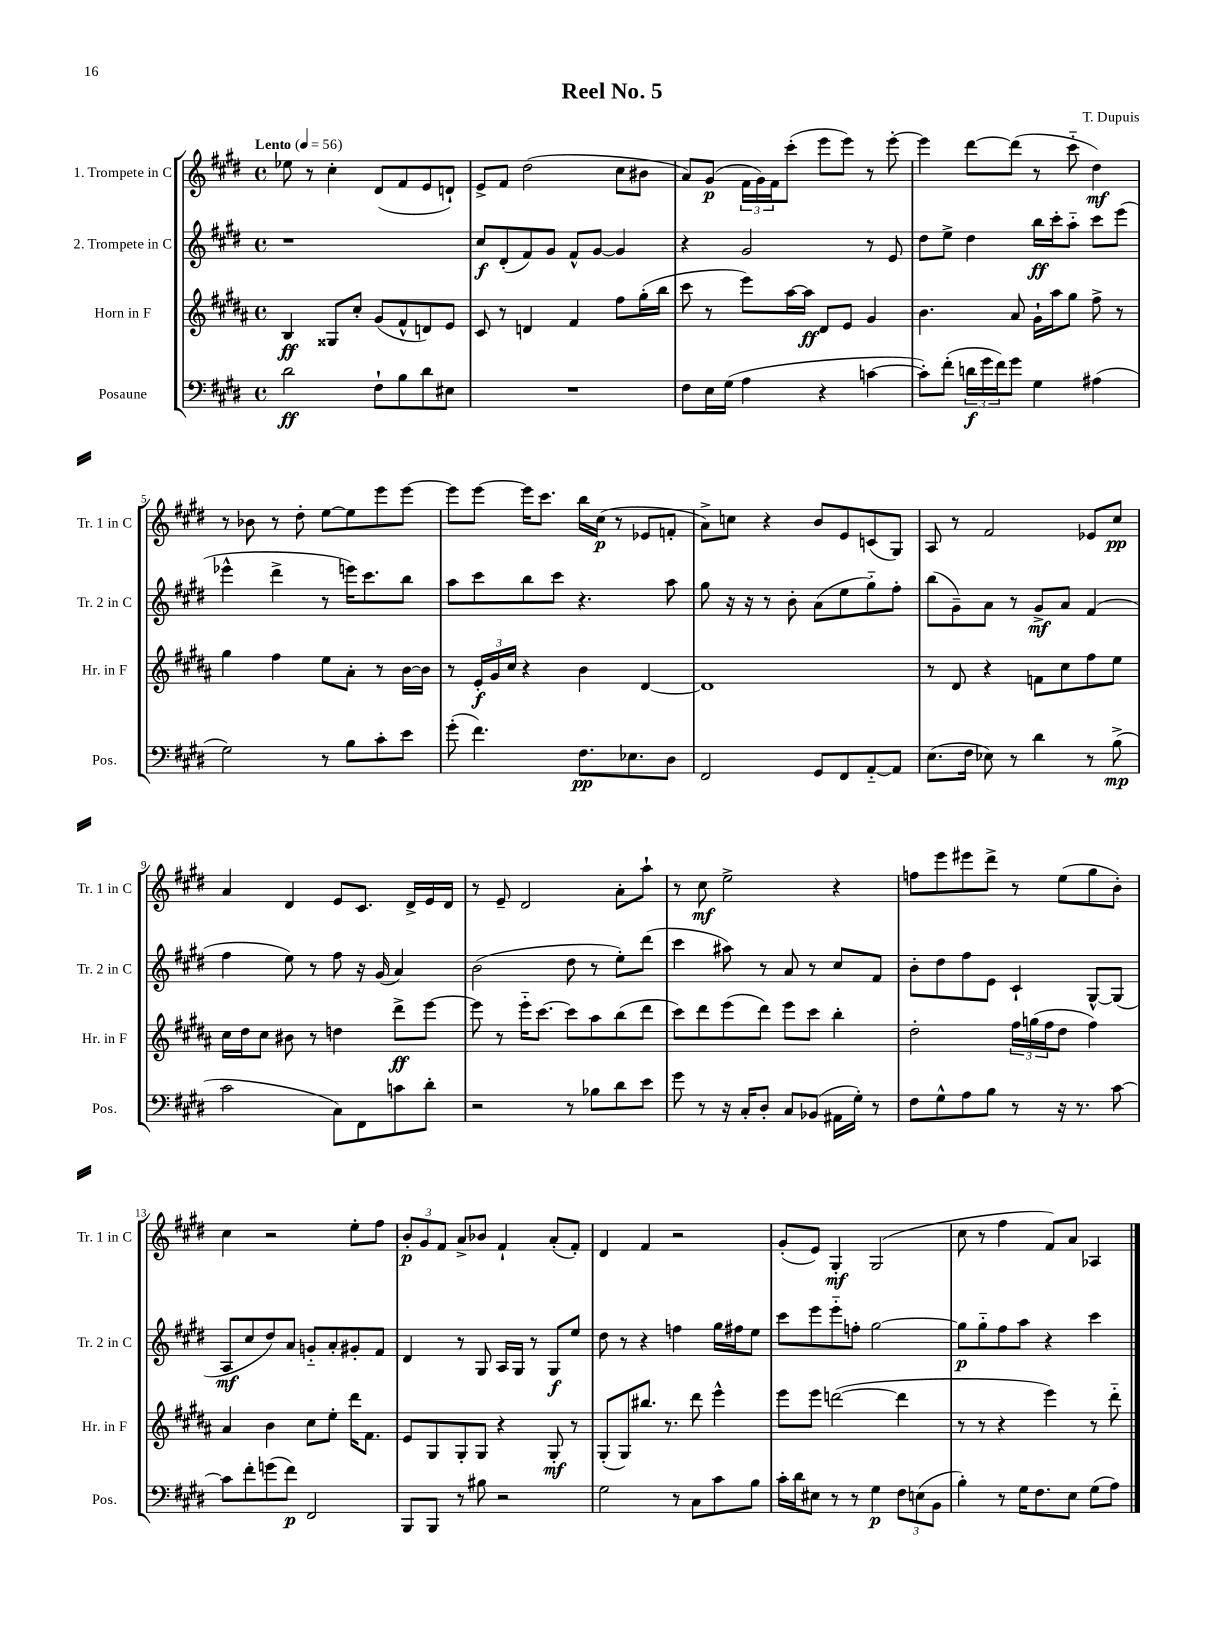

**kern	**dynam	**kern	**dynam	**kern	**dynam	**kern	**dynam
*part4	*part4	*part3	*part3	*part2	*part2	*part1	*part1
*staff4	*staff4	*staff3	*staff3	*staff2	*staff2	*staff1	*staff1
*I"Posaune	*	*I"Horn in F	*	*I"2. Trompete in C	*	*I"1. Trompete in C	*
*I'Pos.	*	*I'Hr. in F	*	*I'Tr. 2 in C	*	*I'Tr. 1 in C	*
*clefF4	*	*clefG2	*	*clefG2	*	*clefG2	*
*k[f#c#g#d#]	*	*k[f#c#g#d#a#]	*	*k[f#c#g#d#]	*	*k[f#c#g#d#]	*
*M4/4	*	*M4/4	*	*M4/4	*	*M4/4	*
*met(c)	*	*met(c)	*	*met(c)	*	*met(c)	*
*MM56	*	*MM56	*	*MM56	*	*MM56	*
=1	=1	=1	=1	=1	=1	=1	=1
!	!	!	!	!	!	!LO:TX:a:B:t=Lento	!
2d#\	ff	4B/	ff	1r	.	8ee-X\	.
.	.	.	.	.	.	8r	.
.	.	8G##X/L	.	.	.	4cc#'\	.
.	.	8cc#'/J	.	.	.	.	.
8F#`\L	.	(8g#/L	.	.	.	(8d#/L	.
8B\	.	8f#^^/	.	.	.	8f#/	.
8d#\	.	8dn/)	.	.	.	8e/	.
8E#X\J	.	8e/J	.	.	.	8dn`/J)	.
=2	=2	=2	=2	=2	=2	=2	=2
1r	.	8c#/	.	8cc#/L	f	8e^/L	.
.	.	8r	.	(8d#'/	.	8f#/J	.
.	.	4dn/	.	8f#/)	.	(2dd#\	.
.	.	.	.	8g#/J	.	.	.
.	.	4f#/	.	8f#^^/L	.	.	.
.	.	.	.	[8g#/J	.	.	.
.	.	8ff#\L	.	4g#/]	.	8cc#\L	.
.	.	(16gg#'\L	.	.	.	8b#X\J	.
.	.	16bb\JJ	.	.	.	.	.
=3	=3	=3	=3	=3	=3	=3	=3
8F#\L	.	8ccc#\	.	4r	.	8a/L)	.
16E\L	.	8r	.	.	.	(8g#/J	p
(16G#\JJ	.	.	.	.	.	.	.
4A\	.	8eee\L)	.	2g#/	.	24f#\LL	.
.	.	.	.	.	.	24g#\)	.
.	.	.	.	.	.	24f#\J	.
.	.	[16aa#\L	.	.	.	(8ccc#'\J	.
.	.	16aa#\JJ]	ff	.	.	.	.
4r	.	8d#/L	.	.	.	8eee\L	.
.	.	8e/J	.	.	.	8eee\J)	.
[4cn\	.	4g#/	.	8r	.	8r	.
.	.	.	.	8e/	.	[8eee'\	.
=4	=4	=4	=4	=4	=4	=4	=4
8c'\L])	.	4.b\	.	8dd#\L	.	4eee\]	.
(8f#'\J	.	.	.	8ee^\J	.	.	.
24dn\LL	f	.	.	4dd#\	.	[8ddd#\L	.
24g#\	.	.	.	.	.	.	.
24f#\J)	.	.	.	.	.	.	.
8g#\J	.	8a#/	.	.	.	(8ddd#\J]	.
4G#\	.	16g#`\LL	.	16bb\LL	ff	8r	.
.	.	16aa#\J	.	16ccc#'\J	.	.	.
.	.	8gg#\J	.	8aa\J	.	8ccc#\	.
(4A#X\	.	8ff#^\	.	8ccc#\L	.	4dd#\)	mf
.	.	8r	.	(8eee\J	.	.	.
!!LO:LB:g=z
=5	=5	=5	=5	=5	=5	=5	=5
2G#\)	.	4gg#\	.	4eee-X^^\	.	8r	.
.	.	.	.	.	.	8b-X\	.
.	.	4ff#\	.	4ddd#^\	.	8r	.
.	.	.	.	.	.	8dd#'\	.
8r	.	8ee\L	.	8r	.	[8ee\L	.
8B\L	.	8a#'\J	.	16eeen\KL)	.	8ee\]	.
.	.	.	.	8.ccc#\	.	.	.
8c#'\	.	8r	.	.	.	8eee\	.
8e\J	.	[16b\LL	.	8bb\J	.	[8eee\J	.
.	.	16b\JJ]	.	.	.	.	.
=6	=6	=6	=6	=6	=6	=6	=6
(8g#'\	.	8r	.	8aa\L	.	8eee\L]	.
4.f#\)	.	24e'/LL	f	8ccc#\	.	[8eee\J	.
.	.	24g#/	.	.	.	.	.
.	.	24cc#/JJ	.	.	.	.	.
.	.	4r	.	8bb\	.	16eee\KL]	.
.	.	.	.	.	.	8.ccc#\J	.
.	.	.	.	8ccc#\J	.	.	.
8.F#\L	pp	4b\	.	4.r	.	16bb\LL	.
.	.	.	.	.	.	(16cc#\JJ	p
.	.	.	.	.	.	8r	.
8.E-X\	.	.	.	.	.	.	.
.	.	[4d#/	.	.	.	8e-X/L	.
8D#\J	.	.	.	8aa\	.	8fn'/J	.
=7	=7	=7	=7	=7	=7	=7	=7
2FF#/	.	1d#]	.	8gg#\	.	8a^\L)	.
.	.	.	.	16r	.	8ccn\J	.
.	.	.	.	16r	.	.	.
.	.	.	.	8r	.	4r	.
.	.	.	.	8b'\	.	.	.
8GG#/L	.	.	.	(8a\L	.	8b/L	.
8FF#/	.	.	.	8ee\	.	8e/	.
[8AA/	.	.	.	8gg#\)	.	(8cn/	.
8AA/J]	.	.	.	8ff#'\J	.	8G#/J)	.
=8	=8	=8	=8	=8	=8	=8	=8
(8.E\L	.	8r	.	(8bb\L	.	8A/	.
.	.	8d#/	.	8g#~\)	.	8r	.
16F#\Jk	.	.	.	.	.	.	.
8E-X\)	.	4r	.	8a\J	.	2f#/	.
8r	.	.	.	8r	.	.	.
4d#\	.	8fn\L	.	8g#^/L	mf	.	.
.	.	8cc#\	.	8a/J	.	.	.
8r	.	8ff#\	.	(4f#/	.	8e-X/L	.
(8B^\	mp	8ee\J	.	.	.	8cc#/J	pp
!!LO:LB:g=z
=9	=9	=9	=9	=9	=9	=9	=9
2c#\	.	16cc#\LL	.	4ff#\	.	4a/	.
.	.	16dd#\J	.	.	.	.	.
.	.	8cc#\J	.	.	.	.	.
.	.	8b#X\	.	8ee\)	.	4d#/	.
.	.	8r	.	8r	.	.	.
8C#\L)	.	4ddn\	.	8ff#\	.	8e/L	.
8FF#\	.	.	.	16r	.	8.c#/J	.
.	.	.	.	(16g#/	.	.	.
8cn\	.	8ddd#^\L	ff	4a/)	.	.	.
.	.	.	.	.	.	16d#^/LL	.
8d#'\J	.	[8eee\J	.	.	.	16e/	.
.	.	.	.	.	.	16d#/JJ	.
=10	=10	=10	=10	=10	=10	=10	=10
2r	.	8eee\]	.	(2b\	.	8r	.
.	.	8r	.	.	.	8e~/	.
.	.	16eee\KL	.	.	.	2d#/	.
.	.	[8.ccc#\J	.	.	.	.	.
8r	.	8ccc#\L]	.	8dd#\	.	.	.
8B-X\L	.	8aa#\	.	8r	.	.	.
8d#\	.	(8bb\	.	8ee'\L)	.	8a'\L	.
8e\J	.	8ddd#\J	.	(8ddd#\J	.	8aa`\J	.
=11	=11	=11	=11	=11	=11	=11	=11
8g#\	.	8ccc#\L)	.	4ccc#\	.	8r	.
8r	.	8ddd#\	.	.	.	8cc#\	mf
16r	.	(8eee\	.	8aa#X\)	.	2ee^\	.
16C#'/KL	.	.	.	.	.	.	.
8D#'/J	.	8ddd#\J)	.	8r	.	.	.
8C#/L	.	8eee\L	.	8a/	.	.	.
(8BB-X/J	.	8ccc#\J	.	8r	.	.	.
16AA#X\LL	.	4bb'\	.	8cc#/L	.	4r	.
16G#'\JJ)	.	.	.	.	.	.	.
8r	.	.	.	8f#/J	.	.	.
=12	=12	=12	=12	=12	=12	=12	=12
8F#\L	.	2dd#'\	.	8b'\L	.	8ffn\L	.
8G#^^\	.	.	.	8dd#\	.	8eee\	.
8A\	.	.	.	8ff#\	.	8eee#X\	.
8B\J	.	.	.	8e\J	.	8ddd#^\J	.
8r	.	24ff#\LL	.	4c#`/	.	8r	.
.	.	(24ggn\	.	.	.	.	.
.	.	24ff#\J	.	.	.	.	.
16r	.	8dd#\J	.	.	.	(8ee\L	.
8.r	.	.	.	.	.	.	.
.	.	4ff#\)	.	[8G#^^/L	.	8gg#\	.
[8c#\	.	.	.	(8G#/J]	.	8b'\J)	.
!!LO:LB:g=z
=13	=13	=13	=13	=13	=13	=13	=13
8c#\L]	.	4a#/	.	8A/L	mf	4cc#\	.
8f#'\	.	.	.	8cc#/	.	.	.
(8gn\	.	4b\	.	8dd#/)	.	2r	.
8f#\J)	p	.	.	8a/J	.	.	.
2FF#/	.	8cc#\L	.	8gn/L	.	.	.
.	.	8ee'\J	.	8a'/	.	.	.
.	.	16ddd#\KL	.	8g#X'/	.	8ee'\L	.
.	.	8.f#\J	.	.	.	.	.
.	.	.	.	8f#/J	.	8ff#\J	.
=14	=14	=14	=14	=14	=14	=14	=14
8BBB/L	.	8e/L	.	4d#/	.	12b'/L	p
.	.	.	.	.	.	12g#/	.
8BBB/J	.	8G#/	.	.	.	.	.
.	.	.	.	.	.	12f#/J	.
8r	.	8G#'/	.	8r	.	8a^/L	.
8B#X\	.	8G#/J	.	8G#/	.	8b-X/J	.
2r	.	4r	.	16A/LL	.	4f#`/	.
.	.	.	.	16G#/JJ	.	.	.
.	.	.	.	8r	.	.	.
.	.	8G#'/	mf	8G#/L	f	(8a'/L	.
.	.	8r	.	8ee/J	.	8f#'/J)	.
=15	=15	=15	=15	=15	=15	=15	=15
2G#\	.	(8G#'/L	.	8dd#\	.	4d#/	.
.	.	8G#/)	.	8r	.	.	.
.	.	8.bb#X/J	.	4r	.	4f#/	.
.	.	8.r	.	.	.	.	.
8r	.	.	.	4ffn\	.	2r	.
8C#\L	.	8ddd#\	.	.	.	.	.
8c#\	.	4eee^^\	.	16gg#\LL	.	.	.
.	.	.	.	16ff#X\J	.	.	.
8B\J	.	.	.	8ee\J	.	.	.
=16	=16	=16	=16	=16	=16	=16	=16
16c#'\LL	.	8eee\L	.	8ccc#\L	.	(8g#'/L	.
16d#\J	.	.	.	.	.	.	.
8E#X\J	.	8eee\J	.	8eee\	.	8e/J)	.
8r	.	([2dddn\	.	8eee\	.	4G#'/	mf
8r	.	.	.	8ffn'\J	.	.	.
4G#\	p	.	.	[2gg#\	.	(2G#/	.
12F#\L	.	4ddd\]	.	.	.	.	.
(12En\	.	.	.	.	.	.	.
12BB\J	.	.	.	.	.	.	.
=17	=17	=17	=17	=17	=17	=17	=17
4B'\)	.	8r	.	8gg#\L]	p	8cc#\	.
.	.	8r	.	8gg#\	.	8r	.
8r	.	4r	.	8ff#\	.	4ff#\	.
16G#\KL	.	.	.	8aa\J	.	.	.
8.F#\	.	.	.	.	.	.	.
.	.	4eee\)	.	4r	.	8f#/L)	.
8E\J	.	.	.	.	.	8a/J	.
(8G#\L	.	8r	.	4ccc#\	.	4A-X/	.
8A\J)	.	8ddd#\	.	.	.	.	.
==	==	==	==	==	==	==	==
*-	*-	*-	*-	*-	*-	*-	*-
